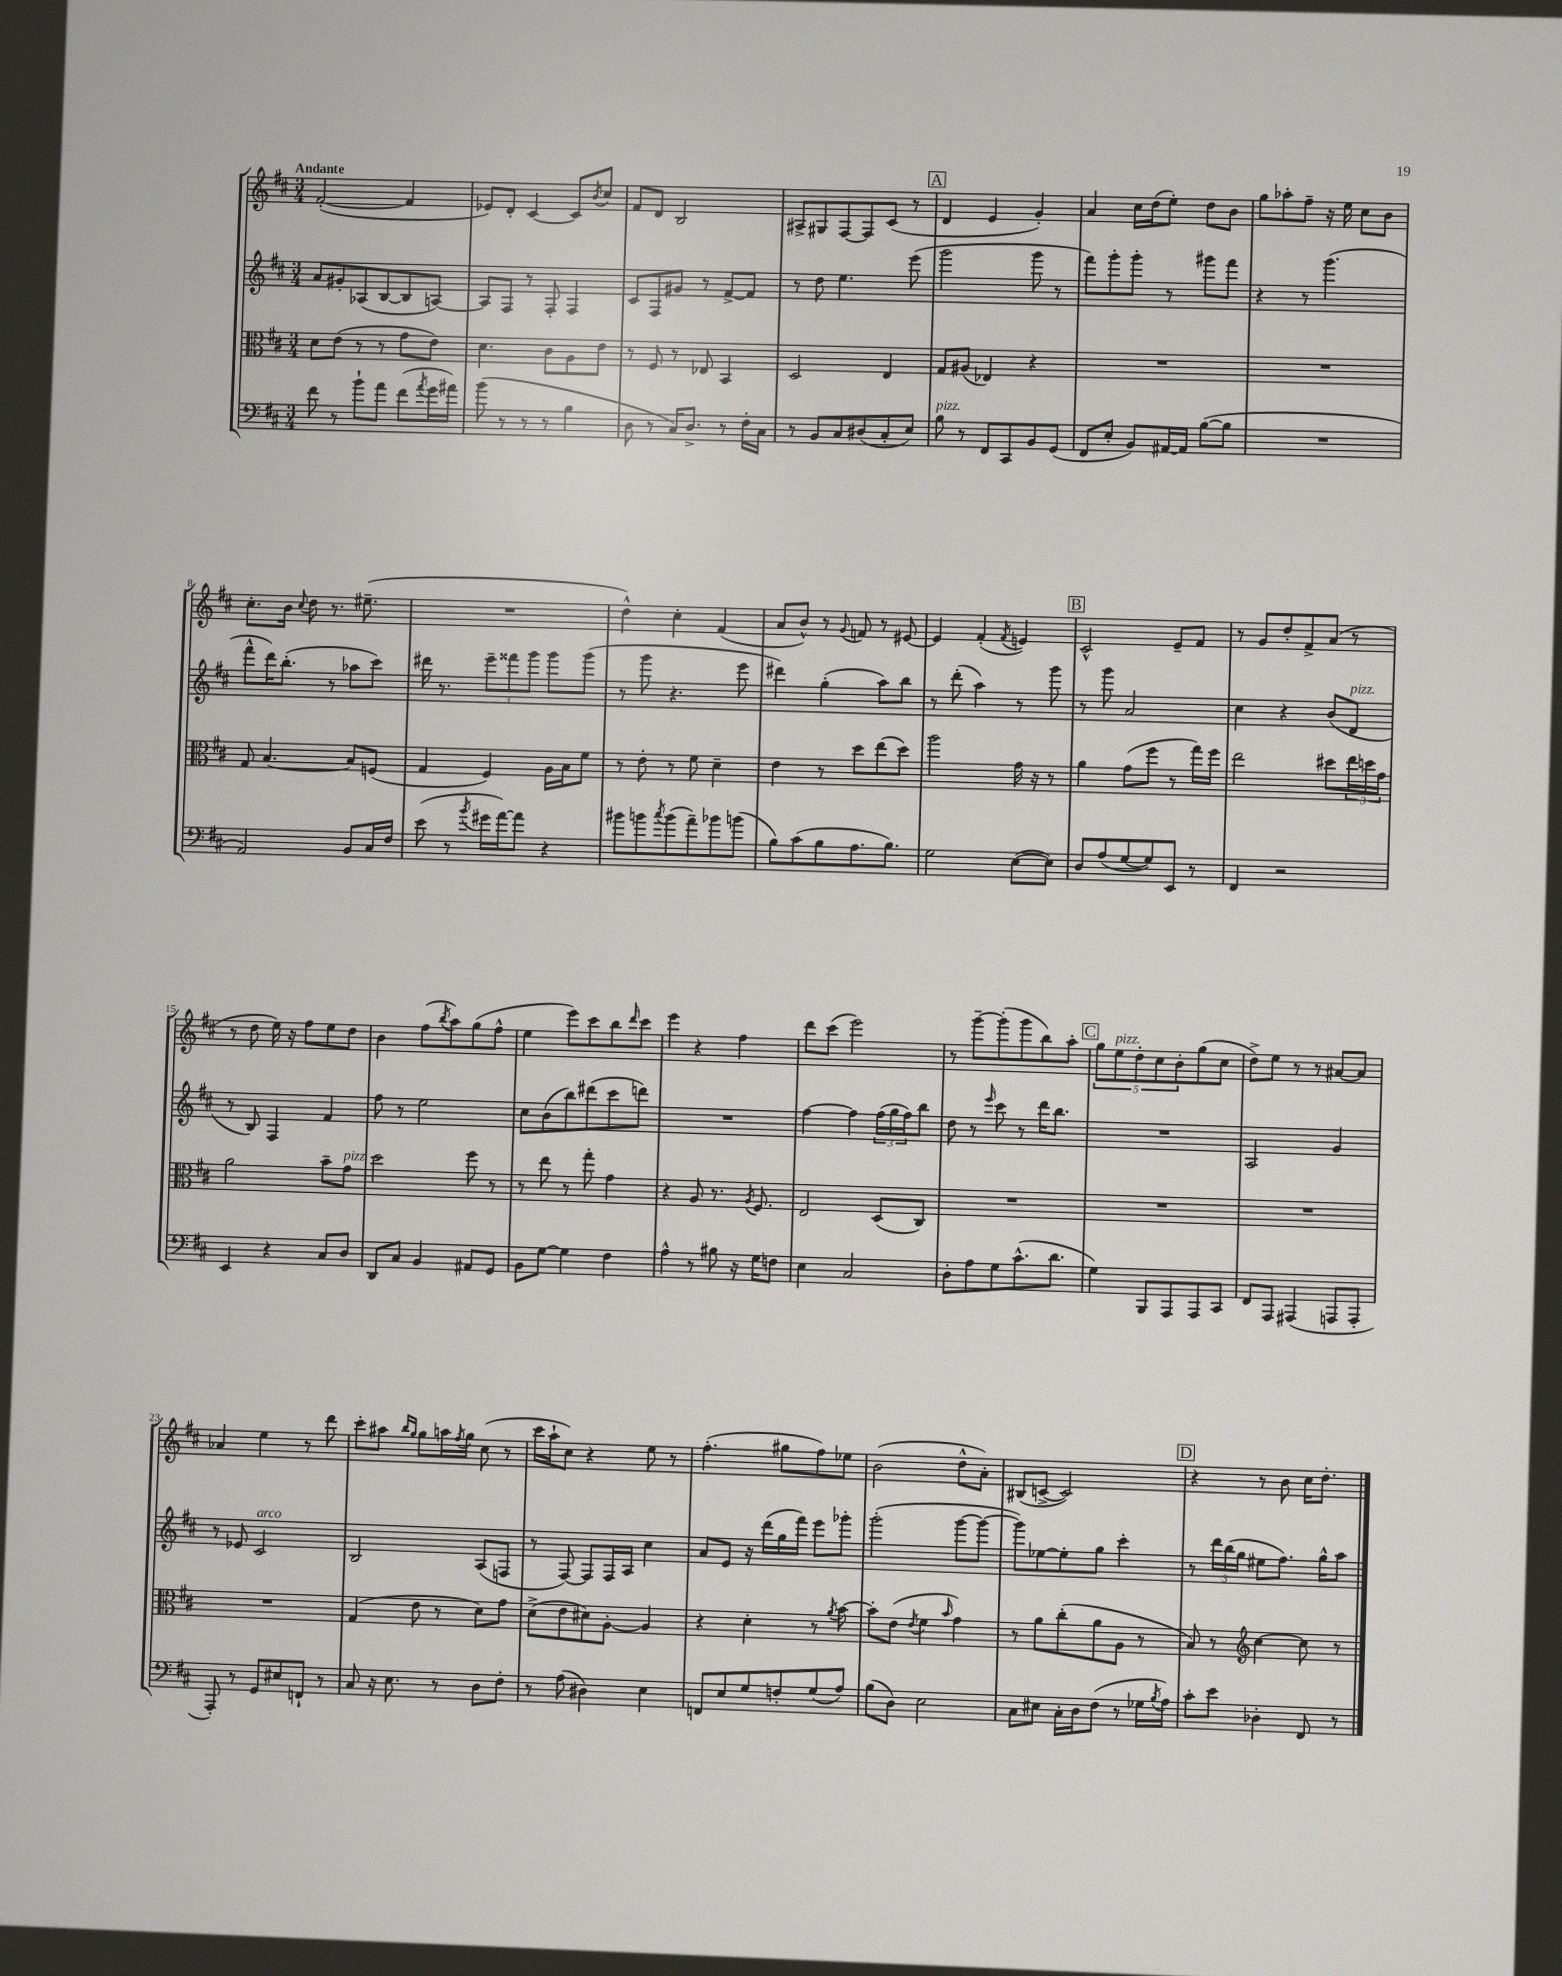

**kern	**kern	**kern	**kern
*part4	*part3	*part2	*part1
*staff4	*staff3	*staff2	*staff1
*clefF4	*clefC3	*clefG2	*clefG2
*k[f#c#]	*k[f#c#]	*k[f#c#]	*k[f#c#]
*M3/4	*M3/4	*M3/4	*M3/4
=1	=1	=1	=1
!	!	!	!LO:TX:a:B:t=Andante
8f#\	8d\L	8a/L	([2f#'/
8r	(8e\J	8g#X'/	.
8b`\L	8r	(8A-X/	.
8a\J	8r	[8B/	.
(8f#\L	8g\L	8B/]	4f#/]
8qa/	.	.	.
16g\L	8e\J)	[8An/J)	.
16a#X\JJ)	.	.	.
=2	=2	=2	=2
(8b\	4.d\	8A/L]	8e-X/L)
8r	.	8F#/J	8d'/J
8r	.	8r	[4c#/
8r	8c#\L	8F#'/	.
4B\	8A\	4F#/	8c#/L]
.	.	.	8qb/
.	8e\J	.	8cc#/J
=3	=3	=3	=3
8D\	8r	8c#/L	8f#/L
8r	8F#/	8F#/	8d/J
16C#/KL)	8r	8g#X/J	2B/
8.D^/J	.	.	.
.	8E-X/	8r	.
8r	4BB/	[8f#^/L	.
16F#'\LL	.	8f#/J]	.
16C#\JJ	.	.	.
=4	=4	=4	=4
8r	2D/	8r	8A#X^/L
8BB/L	.	8dd\	8G#X/
8C#/	.	4.ee\	[8F#/
(8D#X/	.	.	8F#/]
8C#'/	4E/	.	(8c#/J
8E/J)	.	(8eee\	8r
!!LO:REH:place=s1:t=A
=5	=5	=5	=5
!LO:TX:a:i:t=pizz.	!	!	!
8B\	8G/L	2ggg\	4d/
8r	(8A#X/J	.	.
8FF#/L	4E-X/)	.	4e/
8CC#/	.	.	.
8BB/	4r	8ggg\	4g'/)
(8GG/J	.	8r	.
=6	=6	=6	=6
8FF#/L	2.r	8fff#\L)	4a/
8E'/J	.	8ggg'\	.
8BB/L)	.	8ggg'\J	16cc#\LL
.	.	.	(16dd\J
[16AA#X/L	.	8r	8ee'\J)
16AA#/JJ]	.	.	.
([8B\L	.	8ggg#X\L	8dd\L
8B\J]	.	8fff#\J	8b\J
=7	=7	=7	=7
2.r	2.r	4r	8gg\L
.	.	.	8aa-X'\
.	.	8r	8ff#~\J
.	.	(4.ggg\	16r
.	.	.	16ee\
.	.	.	8cc#\L
.	.	.	8b\J
!!LO:LB:g=z
=8	=8	=8	=8
2AA/)	8G/	8fff#^^\L	8.cc#'\L
.	[4.B/	16ddd\K)	.
.	.	(8.bb'\J	16b\Jk
.	.	.	8qqcc#/
.	.	.	8dd\
.	.	8r	8.r
8BB/L	8B/L]	8aa-X\L	.
.	.	.	(8.ee#X~\
16C#/L	(8Fn/J	8ccc#\J)	.
16F#/JJ	.	.	.
=9	=9	=9	=9
(8e\	4G/	16ddd#X\	2.r
.	.	8.r	.
8r	.	.	.
8qb/	.	.	.
16g#X\LL	4F#/)	12eee~\L	.
[16a\J)	.	.	.
.	.	12fff##X\	.
8a\J]	.	.	.
.	.	12ggg\J	.
4r	16A\LL	8ggg\L	.
.	16B\J	.	.
.	8f#\J	(8ggg\J	.
=10	=10	=10	=10
8b#X\L	8r	8r	4dd^^\)
8bn\	8e'\	8ggg\	.
8qcc#/	.	.	.
(8b\	8r	4.r	4cc#'\
8a~\)	8f#\	.	.
8b-X\	4d~\	.	(4f#/
(8bn\J	.	8eee\	.
=11	=11	=11	=11
8B\L)	4e\	4ddd#X\)	8a/L
(8c#\	.	.	8b^^/J)
8B\	8r	(4gg'\	8r
.	.	.	8qqg/
8.A\	8dd\L	.	8fn/
.	(8ee\	8aa\L)	8r
8.B\J)	.	.	.
.	8dd\J)	8bb\J	[8e#X/
=12	=12	=12	=12
2G\	2aa\	8r	4e#/]
.	.	(8ddd'\	.
.	.	4aa\)	(4f#'/
.	.	.	8qf#/
([8E\L	16g\	8r	4en/)
.	16r	.	.
8E\J])	8r	8ggg\	.
!!LO:REH:place=s1:t=B
=13	=13	=13	=13
8D/L	4a\	8r	2c#^^/
(8A/	.	8ggg\	.
[8G/	(8g\L	2a/	.
8G/])	8ff#\J	.	.
8EE/J	8r	.	8e~/L
8r	16gg\LL)	.	8f#/J
.	16ff#\JJ	.	.
=14	=14	=14	=14
4FF#/	2ee\	4cc#\	8r
.	.	.	8g/L
2r	.	4r	8dd'/
.	.	.	8f#^/
.	8dd#X\L	(8b/L	(8a/J
!	!	!LO:TX:a:i:t=pizz.	!
.	24ee\L	8d/J	8r
.	24ddn\	.	.
.	24g\JJ	.	.
!!LO:LB:g=z
=15	=15	=15	=15
4EE/	2a\	8r	8r
.	.	8B/)	8dd\
4r	.	4F#/	16ee\)
.	.	.	16r
.	.	.	8ff#\L
8C#/L	8b~\L	4f#/	8ee\
!	!LO:TX:a:i:t=pizz.	!	!
8D/J	8g\J	.	8dd\J
=16	=16	=16	=16
8DD/L	2dd\	8ff#\	4b\
8C#/J	.	8r	.
4BB/	.	2ee\	(8ff#\L
.	.	.	8qbb/
.	.	.	8aa\)
8AA#X/L	8ff#\	.	(8gg\
8GG/J	8r	.	8ff#^^\J
=17	=17	=17	=17
8BB\L	8r	8cc#\L	4ee\
[8G\J	8ee\	(8b\	.
4G\]	8r	8bb\)	8eee\L)
.	8gg'\	(8ddd#X\	8ccc#\
4F#\	4g\	8ccc#\	8bb\
.	.	.	16qqddd/
.	.	8dddn\J)	8ccc#\J
=18	=18	=18	=18
4A^^\	4r	2.r	4eee\
8r	8A/	.	4r
8B#X\	8.r	.	.
16r	.	.	4ff#\
.	8qA/	.	.
16G\KL	8.F#/	.	.
8Fn\J	.	.	.
=19	=19	=19	=19
4E\	2E/	[4ff#\	8ddd\L
.	.	.	(8ccc#\J
2C#/	.	4ff#\]	2eee\)
.	(8D/L	(24ff#\LL	.
.	.	24gg\	.
.	.	24ff#\J)	.
.	8C#/J)	8bb\J	.
=20	=20	=20	=20
8D'\L	2.r	8dd\	8r
8A\	.	8r	[8ggg~\L
.	.	16qqeee/	.
8G\	.	8ccc#\	(8ggg'\]
(8.c#^^\	.	8r	8ggg\
.	.	16ddd\KL	8bb\)
8.d\J	.	8.bb\J	.
.	.	.	8aa'\J
!!LO:REH:place=s1:t=C
=21	=21	=21	=21
4G\)	2.r	2.r	10gg\L
!	!	!	!LO:TX:a:i:t=pizz.
.	.	.	10ee\
.	.	.	10dd'\
8BBB/L	.	.	.
.	.	.	10cc#\
8AAA/	.	.	.
.	.	.	10b'\
8AAA/	.	.	(8gg\
8CC#/J	.	.	8cc#\J
=22	=22	=22	=22
8FF#/L	2.r	2A/	8dd^\L)
8AAA/J	.	.	8ee\J
(4AAA#X/	.	.	8r
.	.	.	8r
8AAAn/L	.	4g/	[8a#X/L
8AAA'/J	.	.	8a#/J]
!!LO:LB:g=z
=23	=23	=23	=23
8AAA'/)	2.r	8r	4a-X/
8r	.	8e-X/	.
!	!	!LO:TX:a:i:t=arco	!
8GG/L	.	2c#/	4ee\
8E#X/	.	.	.
8FFn`/J	.	.	8r
8r	.	.	8ddd\
=24	=24	=24	=24
8C#/	(4G/	2B/	8ccc#'\L
16r	.	.	8aa#X\J
8.E\	.	.	.
.	.	.	16qqbb/LL
.	.	.	16qqgg/JJ
.	8e\	.	8gg\L
8r	8r	.	16aan\L
.	.	.	8qff#/
.	.	.	16gg\JJ
8D\L	8d\L)	(8A/L	(8cc#\
8F#'\J	8g\J	8Fn/J	8r
=25	=25	=25	=25
8r	(8d^\L	8r	16ccc#\LL
.	.	.	16aa`\J
(8A\	8e\	[8F#/)	8cc#\J)
4D#X\)	8d#X\)	8F#/L]	4r
.	[8A'\J	16F#/L	.
.	.	16A/JJ	.
4E\	4A/]	4cc#\	8ee\
.	.	.	8r
=26	=26	=26	=26
8FFn/L	4r	8a/L	(4.ff#'\
8E/	.	8e/J	.
8G/	4d'\	16r	.
.	.	(16ddd\LL	.
8Fn'/	.	16gg\	8gg#X\L
.	.	16fff#\JJ)	.
(8G/	8r	8eee\L	8ff#\)
.	8qa/	.	.
8A/J)	[8b\	8ggg-X'\J	8ee-X\J
=27	=27	=27	=27
(8B\L	8b'\L]	(2ggg'\	(2b\
8D\J)	(8e\J	.	.
.	8qe/	.	.
2E\	4f#\	.	.
.	16qqb/	.	.
.	4g\)	[8ggg\L	8dd^^\L
.	.	8ggg\J_	8a'\J)
=28	=28	=28	=28
8C#\L	8r	8ggg\L])	(8B#X/L
8E#X\J	8a\L	[8ee-X\	[8cn^/J
16C#'\LL	(8cc#'\	8ee-'\]	2c/])
16D\J	.	.	.
(8F#\J	8a\	8gg\J	.
8r	8A\J	4ccc#'\	.
16G-X\LL	8r	.	.
8qB/	.	.	.
16A\JJ)	.	.	.
!!LO:REH:place=s1:t=D
=29	=29	=29	=29
8c#'\L	8B/)	8r	4r
8e\J	8r	24ddd\LL	.
.	.	(24bb\	.
.	.	24gg\JJ	.
*	*clefG2	*	*
4D-X'\	[4cc#\	8ee#X\L	8r
.	.	8.ff#\J)	8b\
8FF#/	8cc#\]	.	16cc#\KL
.	.	16gg^^\KL	8.dd'\J
8r	8r	8aa\J	.
==	==	==	==
*-	*-	*-	*-
